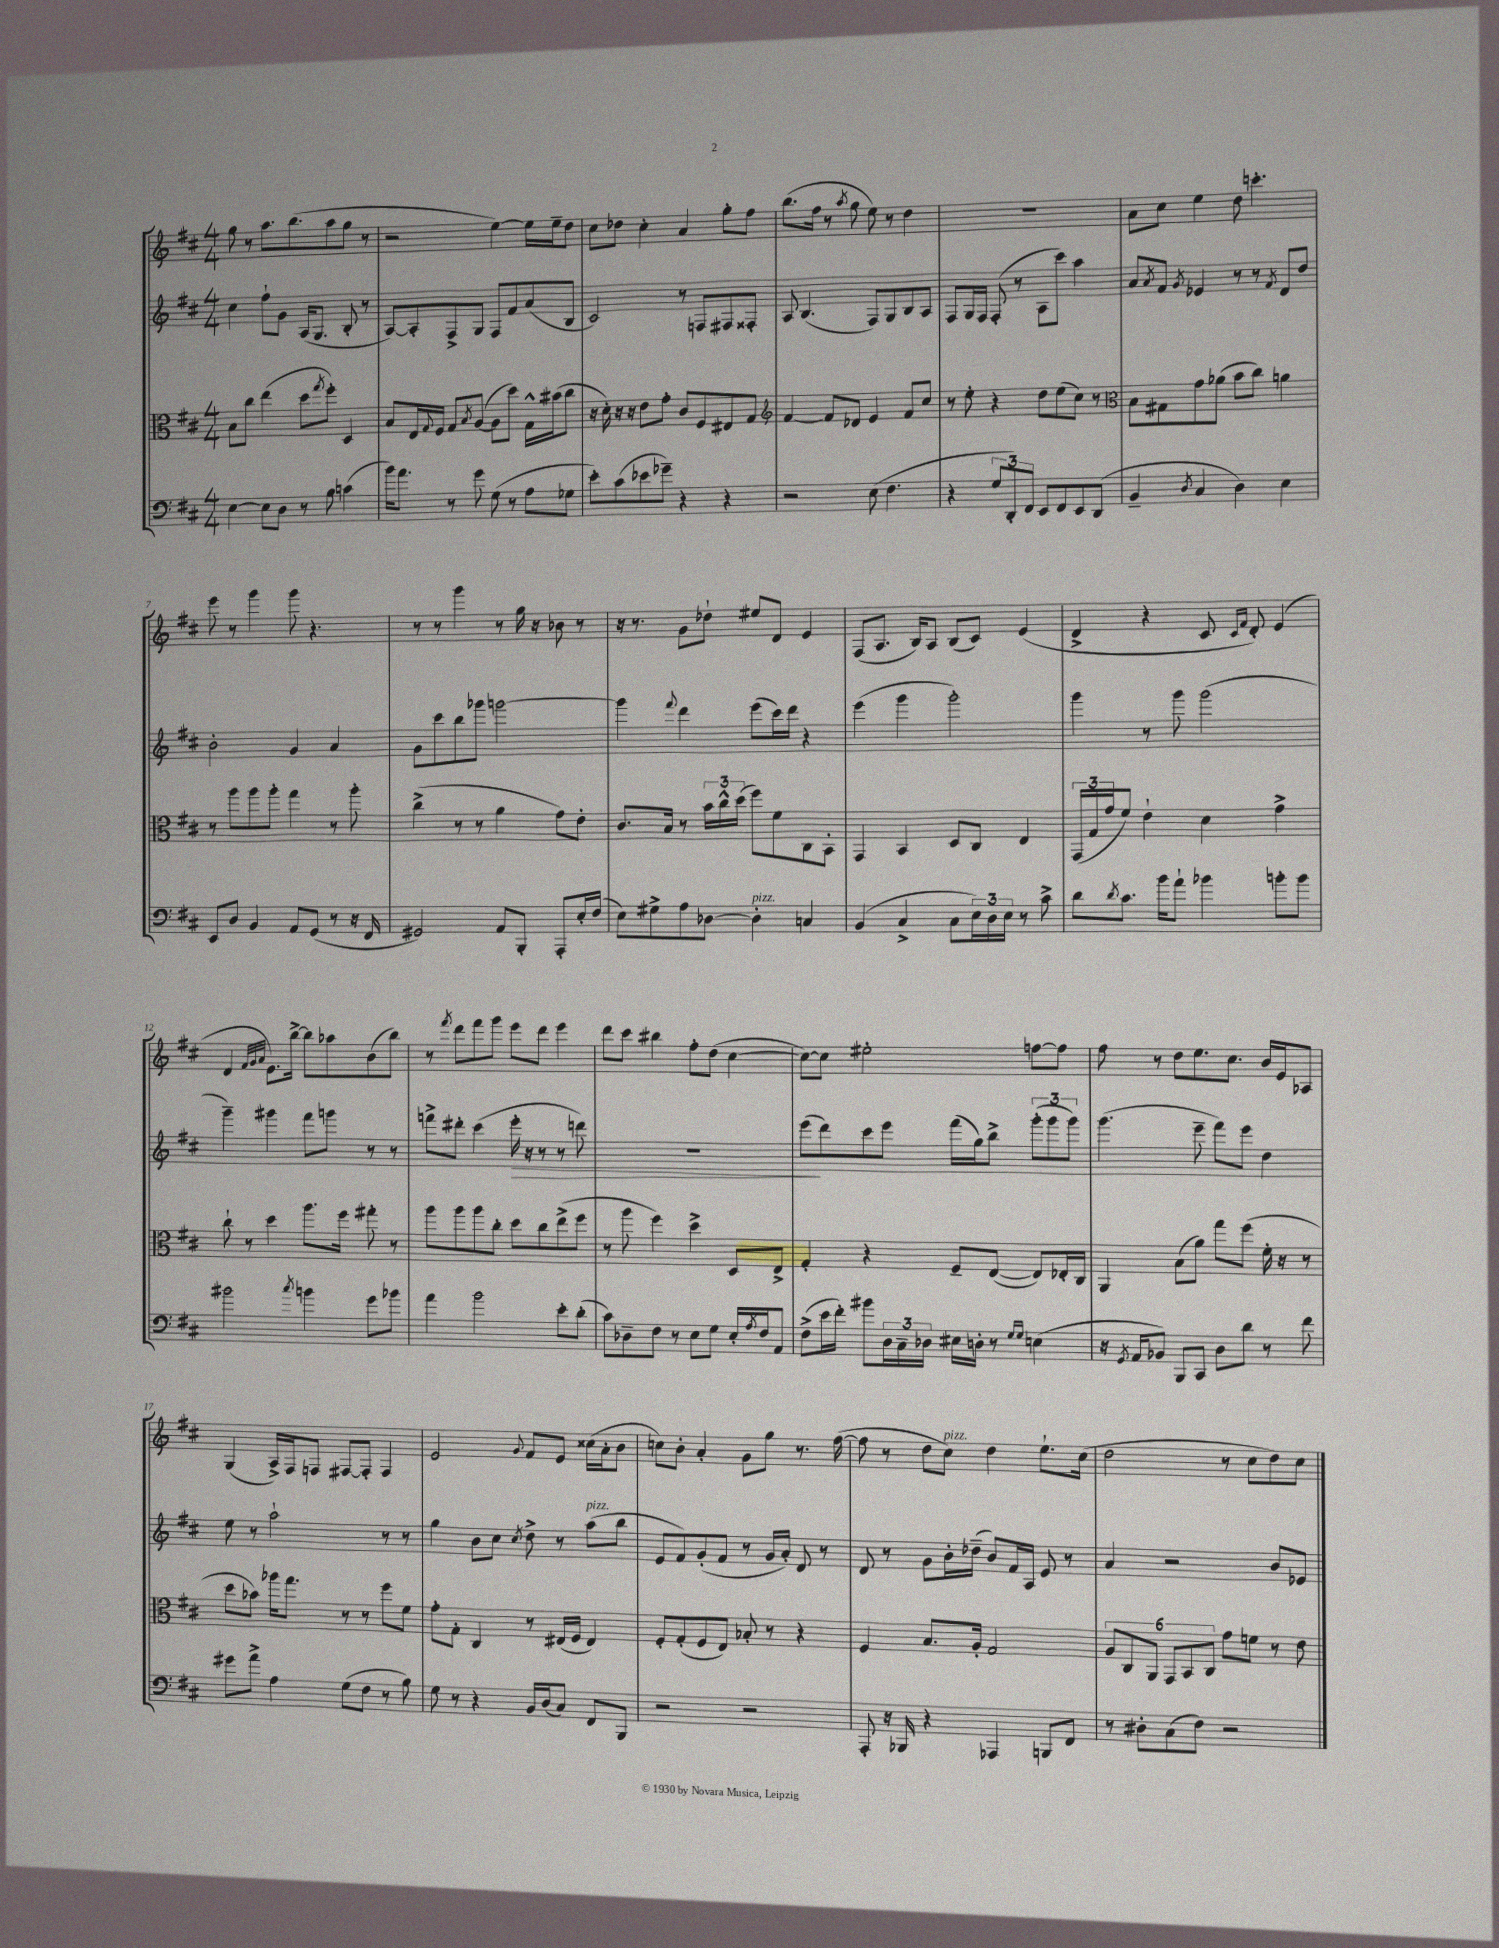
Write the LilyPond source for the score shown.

<<
\new StaffGroup <<
\new Staff = "s0" {
    \clef treble \key d \major \numericTimeSignature \time 4/4
    g''8 r8 a''8. b''8.( a''8 g''8 r8 |
    r2 e''4~) e''16 e''16-- d''8 |
    cis''8 des''8 cis''4-. a'4 g''8-. fis''8 |
    b''8.( fis''16 r8 \acciaccatura { a''8 } g''8 e''8) r8 d''4 |
    R1 |
    a'8 cis''8 e''4 d''8 c'''4.-. |
    e'''8 r8 g'''4 g'''8 r4. |
    r8 r8 g'''4 r8 g''16 r16 bes'8 r8 |
    r16 r8. g'8 des''8-! eis''8 d'8 e'4 |
    fis8( a8. b16) a8 b8( cis'8) e'4( |
    d'4-> r4 cis'8 \grace { cis'16 fis'16 } d'8-.) e'4( |
    d'4 \grace { fis'32 g'32 a'32 } e'8.) b''16~-> b''8 aes''8 b'8( b''8) |
    r8 \acciaccatura { fis'''8 } d'''8 fis'''8 g'''8 e'''8 d'''8 e'''4 |
    d'''8 cis'''8 bis''4 fis''8-. d''8( cis''4~ |
    cis''8~) cis''8 eis''2-. f''8~ f''8 |
    fis''8 r8 d''8 e''8. cis''8. b'16 e'16 aes8 |
    g4( a16->) fis16 f8 fis8~ fis8-. fis4 |
    e'2 \appoggiatura { g'8 } fis'8 e'8 cisis''16( a'16-. b'8 |
    c''8) b'8-. a'4-. g'8 g''8 r8. fis''16~( |
    fis''8 r8 d''8 cis''8^\markup { \italic "pizz." }) d''4 e''8.-! cis''16( |
    d''2 r8 cis''8 d''8) cis''8 \bar "|." |
}
\new Staff = "s1" {
    \clef treble \key d \major \numericTimeSignature \time 4/4
    cis''4 fis''8-! g'8 a16( g8. b8-. r8 |
    a8~) a8-. fis8-> g8 fis8 fis'8 a'8( b8 |
    cis'2) r8 f8 fis8 fisis8-. |
    a8 b4.( fis8) g8 b8 a8 |
    fis8 g16 fis16 fis8-.( r8 a8 cis'''8) a''4 |
    a'8 \acciaccatura { a'8 } fis'8 \acciaccatura { g'8 } ees'4 r8 r8 \acciaccatura { fis'8 } d'8 d''8 |
    b'2-. g'4 a'4 |
    g'8 cis'''8 b''8 ges'''8 g'''2~ |
    g'''4 \appoggiatura { fis'''8 } d'''4 e'''8( cis'''16) d'''16 r4 |
    e'''4( g'''4 g'''2-.) |
    g'''4 r8 g'''8 g'''2( |
    g'''4--) gis'''4 fis'''8 g'''8 r8 r8 |
    f'''8-> dis'''8-. cis'''4( e'''16-.\> r16 r8 r8 d'''8) |
    R1 |
    e'''8\!( d'''8) cis'''8 e'''8 fis'''16( g''16) b''8-> \tuplet 3/2 { g'''8-.( g'''8 g'''8) } |
    g'''4.( e'''8-- fis'''8) e'''8 d''4 |
    e''8 r8 a''2-! r8 r8 |
    g''4 b'8 cis''8 \acciaccatura { cis''8 } d''8-> r8 a''8^\markup { \italic "pizz." }( b''8 |
    e'8 fis'8) g'8-.( fis'8 r8 g'16 a'16-.) d'8 r8 |
    d'8 r8 g'8 b'16-. des''16--( b'8) fis'16 a16 e'8 r8 |
    a'4 r2 b'8 ees'8 \bar "|." |
}
\new Staff = "s2" {
    \clef alto \key d \major \numericTimeSignature \time 4/4
    b8 cis''8 e''4( d''8 \acciaccatura { g''8 } fis''8-.) d4 |
    b8 e16 \appoggiatura { g8 } fis16 g8 \acciaccatura { b8 } a8~( a8 d''8) g16-^ bis'16( cis''8 |
    r16 d'16-.) r16 r16 e'8 g'8-. cis'8 fis8 eis8 g8 |
    \clef treble fis'4~ fis'8 des'8 e'4 fis'8 cis''8 |
    r8 e''8-. r4 d''8 e''8( cis''8) r8 |
    \clef alto b8 gis8 g'8 aes'8( b'8 cis''8) a'4 |
    r8 a''8 a''8 a''8-. g''4 r8 a''8-. |
    cis''4->( r8 r8 a'4 g'8) e'8-. |
    cis'8. b16 r8 \tuplet 3/2 { b'16 cis''16-^ d''16( } fis''8) fis'8 cis8 b,8-. |
    g,4 b,4 d8 cis8 e4 |
    \tuplet 3/2 { g,16( g16 g'16 } fis'8) e'4-! d'4 g'4-> |
    cis''8-! r8 d''4 a''8. fis''16 gis''8-. r8 |
    a''8 a''8 a''8 cis''8-. d''8 cis''8 e''8->( fis''8 |
    r8 a''8 fis''4) d''4-> d8 e8-> |
    g4-. r4 fis8-- e8~( e8) ees16-. cis16 |
    a,4 b8( a'8) g''8 fis''8( fis'16-. r16 r8 |
    d''8 bes'8) aes''16 g''8. r8 r8 fis''8 fis'8 |
    g'8-. g8-. cis4 r8 eis16( fis16 eis4) |
    fis8-. g8-.( fis8 e8) bes8-. r8 r4 |
    fis4 b8. a16-. g2 |
    \tuplet 6/4 { a8 cis8 a,8 g,8 b,8 cis8 } g'8 f'8 r8 e'8 \bar "|." |
}
\new Staff = "s3" {
    \clef bass \key d \major \numericTimeSignature \time 4/4
    e4~ e8 d8 r8 b8 c'4( |
    b'16) a'8. r8 g'8 g8( r8 a8 ges8 |
    e'8-.) cis'8( ees'8 ges'8--) r4 r4 |
    r2 e8( fis4. |
    r4 \tuplet 3/2 { g8 d,8-.) fis,8 } e,8 fis,8 e,8 d,8( |
    b,4-- \acciaccatura { d8 } cis4 d4) e4 |
    e,8 d8 b,4 a,8 g,8( r8 r16 fis,16 |
    gis,2) a,8 b,,8-. a,,8-. e16-. fis16( |
    e8) gis8-> a8 des8~ des4-.^\markup { \italic "pizz." } c4 |
    b,4( cis4-> cis8 \tuplet 3/2 { e16) d16 e16 } r8 cis'8-> |
    d'8 \acciaccatura { d'8 } cis'8. b'16 a'8-! bes'4 b'8-. b'8 |
    bis'2 \acciaccatura { cis''8 } b'4 g'8 bes'8 |
    a'4 b'2 e'8-. d'8-.( |
    cis'8) des8-- fis8 r8 e8 g8 e16-. \acciaccatura { a8 } fis16 a,8 |
    fis8->( e'16 fis'16-.) bis'8 \tuplet 3/2 { d16 cis16-- des16 } eis16 d16-. r8 \grace { g16 g16 } e4( |
    r16 \acciaccatura { g,8 } a,16 bes,8) b,,8 cis,8 d8 d'8 r8 fis'8 |
    gis'8 a'8-> a4 g8( fis8 r8 b8) |
    g8 r8 r4 b,16 d16( cis8) fis,8 b,,8 |
    r2 r2 |
    a,,8-. r16 bes,,16 r4 aes,,4 b,,8 fis,8 |
    r8 dis8-. cis8( fis8) r2 \bar "|." |
}
>>
>>
